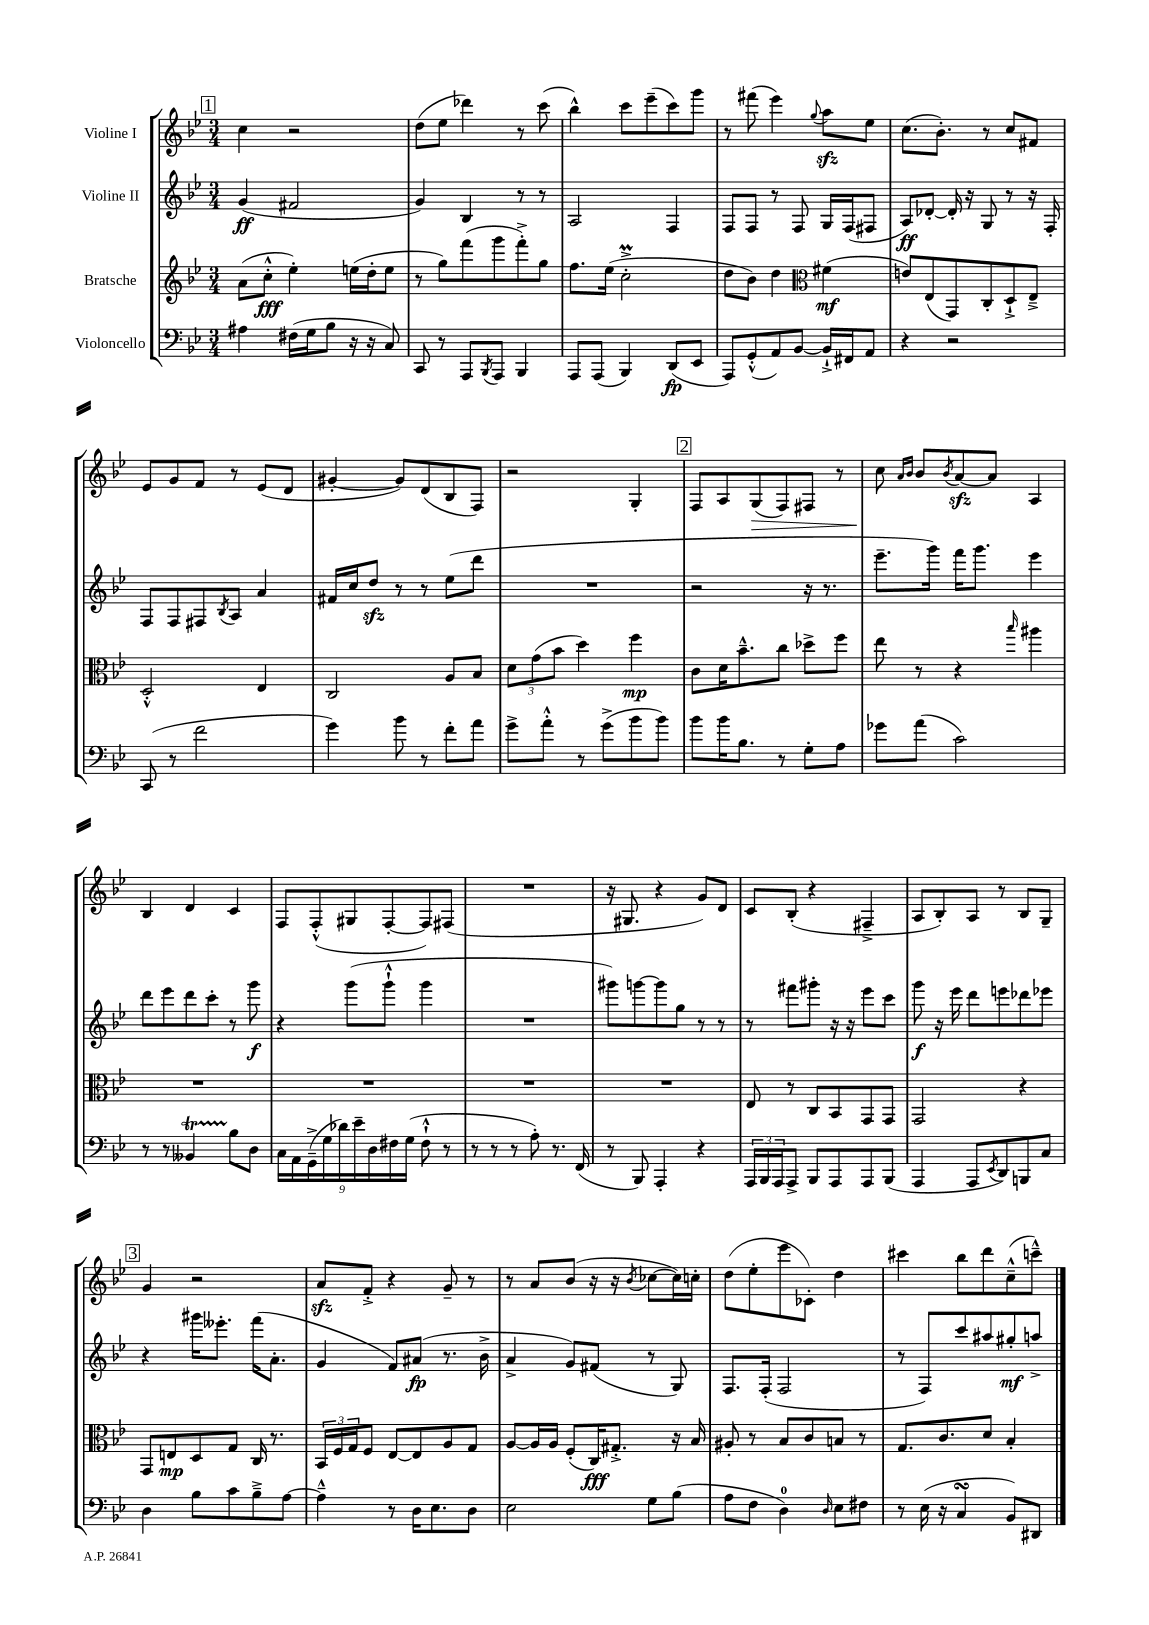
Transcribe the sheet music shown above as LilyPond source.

<<
\new StaffGroup <<
\new Staff = "s0" \with { instrumentName = "Violine I" } {
    \clef treble \key bes \major \numericTimeSignature \time 3/4
    \mark \markup { \box "1" } c''4 r2 |
    d''8( ees''8 des'''4) r8 c'''8( |
    bes''4-^) c'''8 ees'''8--( c'''8) g'''8 |
    r8 fis'''8( ees'''4) \appoggiatura { g''8 } a''8\sfz ees''8 |
    c''8.( bes'8.-.) r8 c''8 fis'8 |
    ees'8 g'8 f'8 r8 ees'8( d'8 |
    gis'4~-. gis'8) d'8( bes8 f8) |
    r2 g4-. |
    \mark \markup { \box "2" } f8 a8 g8\>( f8) fis8 r8 |
    c''8\! \grace { a'16 bes'16 } bes'8 \acciaccatura { bes'8 } a'8~\sfz a'8 a4 |
    bes4 d'4 c'4 |
    f8 f8-.-^( gis8 f8~-. f8) fis8( |
    R2. |
    r16 gis8. r4 g'8) d'8 |
    c'8 bes8-.( r4 fis4---> |
    a8 bes8-.) a8 r8 bes8 g8-- |
    \mark \markup { \box "3" } g'4 r2 |
    a'8\sfz f'8-.-> r4 g'8-- r8 |
    r8 a'8 bes'8( r16 r16 \acciaccatura { bes'8 } ces''8~ ces''16) c''16-. |
    d''8( ees''8-. ees'''8 ces'8-.) d''4 |
    cis'''4 bes''8 d'''8 c''8---^( c'''8---^) \bar "|." |
}
\new Staff = "s1" \with { instrumentName = "Violine II" } {
    \clef treble \key bes \major \numericTimeSignature \time 3/4
    \mark \markup { \box "1" } g'4\ff( fis'2 |
    g'4) bes4 r8 r8 |
    a2 f4 |
    f8 f8 r8 f8 g16 f16( fis8 |
    a8\ff) des'8~-. des'16-. r16 g8 r8 r16 f16-. |
    f8 f8 fis8 \acciaccatura { bes8 } a8 a'4 |
    fis'16 c''16 d''8\sfz r8 r8 ees''8( d'''8 |
    R2. |
    \mark \markup { \box "2" } r2 r16 r8. |
    ees'''8.-- g'''16) f'''16 g'''8. ees'''4 |
    d'''8 ees'''8 d'''8 c'''8-. r8 g'''8\f |
    r4 g'''8( g'''8-!-^ g'''4 |
    R2. |
    gis'''8) g'''8~ g'''8 g''8 r8 r8 |
    r8 fis'''8 gis'''8-. r16 r16 ees'''8 c'''8 |
    g'''8\f r16 ees'''16 d'''8 e'''8 des'''8 ees'''8 |
    \mark \markup { \box "3" } r4 gis'''16 eeses'''8.-. f'''16( a'8.-. |
    g'4 f'8) ais'8\fp( r8. bes'16-> |
    a'4-> g'8) fis'8( r8 g8) |
    f8. f16-.( f2 |
    r8 f8) c'''8 ais''8 gis''8-.\mf a''8-> \bar "|." |
}
\new Staff = "s2" \with { instrumentName = "Bratsche" } {
    \clef treble \key bes \major \numericTimeSignature \time 3/4
    \mark \markup { \box "1" } a'8( c''8-.-^\fff ees''4-.) e''16( d''16-. e''8 |
    r8 g''8) f'''8( g'''8 f'''8-.->) g''8 |
    f''8. ees''16( c''2-.->\prall |
    d''8 bes'8) d''4 \clef alto fis'4\mf( |
    e'8) ees8( g,8) c8-. d8-!-> ees8---> |
    d2-.-^ ees4 |
    c2 a8 bes8 |
    \tuplet 3/2 { d'8 g'8( bes'8 } d''4) f''4\mp |
    \mark \markup { \box "2" } c'8 d'16 bes'8.---^ c''8 des''8-> f''8 |
    ees''8 r8 r4 \grace { bes''16 } ais''4 |
    R2. |
    R2. |
    R2. |
    R2. |
    ees8 r8 c8 bes,8 g,8 g,8 |
    g,2 r4 |
    \mark \markup { \box "3" } g,8 e8\mp d8 g8 c16 r8. |
    \tuplet 3/2 { bes,16 f16 g16 } f8 ees8~ ees8 a8 g8 |
    a8~ a16 a16 f8-.( c16\fff) gis8.-.-> r16 bes16 |
    ais8-. r8 bes8 c'8 b8 r8 |
    g8. c'8. d'8 bes4-. \bar "|." |
}
\new Staff = "s3" \with { instrumentName = "Violoncello" } {
    \clef bass \key bes \major \numericTimeSignature \time 3/4
    \mark \markup { \box "1" } ais4 fis16( g16 bes8 r16 r16 c8) |
    c,8 r8 a,,8 \acciaccatura { bes,,8 } a,,8 bes,,4 |
    a,,8 a,,8( bes,,4) d,8\fp( ees,8 |
    a,,8) g,8-.-^( a,8) bes,8~ bes,16-!-> fis,16 a,8 |
    r4 r2 |
    c,8( r8 f'2 |
    g'4) bes'8 r8 f'8-. a'8 |
    g'8-> a'8-.-^ r8 g'8->( bes'8 bes'8) |
    \mark \markup { \box "2" } bes'8 bes'16 bes8. r8 g8-. a8 |
    ges'8 a'8( c'2) |
    r8 r8 beses,4\startTrillSpan bes8\stopTrillSpan d8 |
    \tuplet 9/8 { c16 a,16 g,16--->( g16 des'16) ees'16-- d16 fis16 g16( } fis8-!-^ r8 |
    r8 r8 r8 a8-.) r8. f,16( |
    r8 bes,,8) a,,4-. r4 |
    \tuplet 3/2 { a,,16 bes,,16 a,,16 } a,,8-> bes,,8 a,,8 a,,8 bes,,8( |
    a,,4 a,,8 \acciaccatura { ees,8 } d,8) b,,8 c8 |
    \mark \markup { \box "3" } d4 bes8 c'8 bes8---> a8~ |
    a4---^ r8 d16 ees8. d8 |
    ees2 g8 bes8( |
    a8 f8 d4-0) \grace { d16 } ees8 fis8 |
    r8 ees16( r16 c4\turn bes,8) dis,8 \bar "|." |
}
>>
>>
\layout { \context { \Score \remove "Bar_number_engraver" } }
